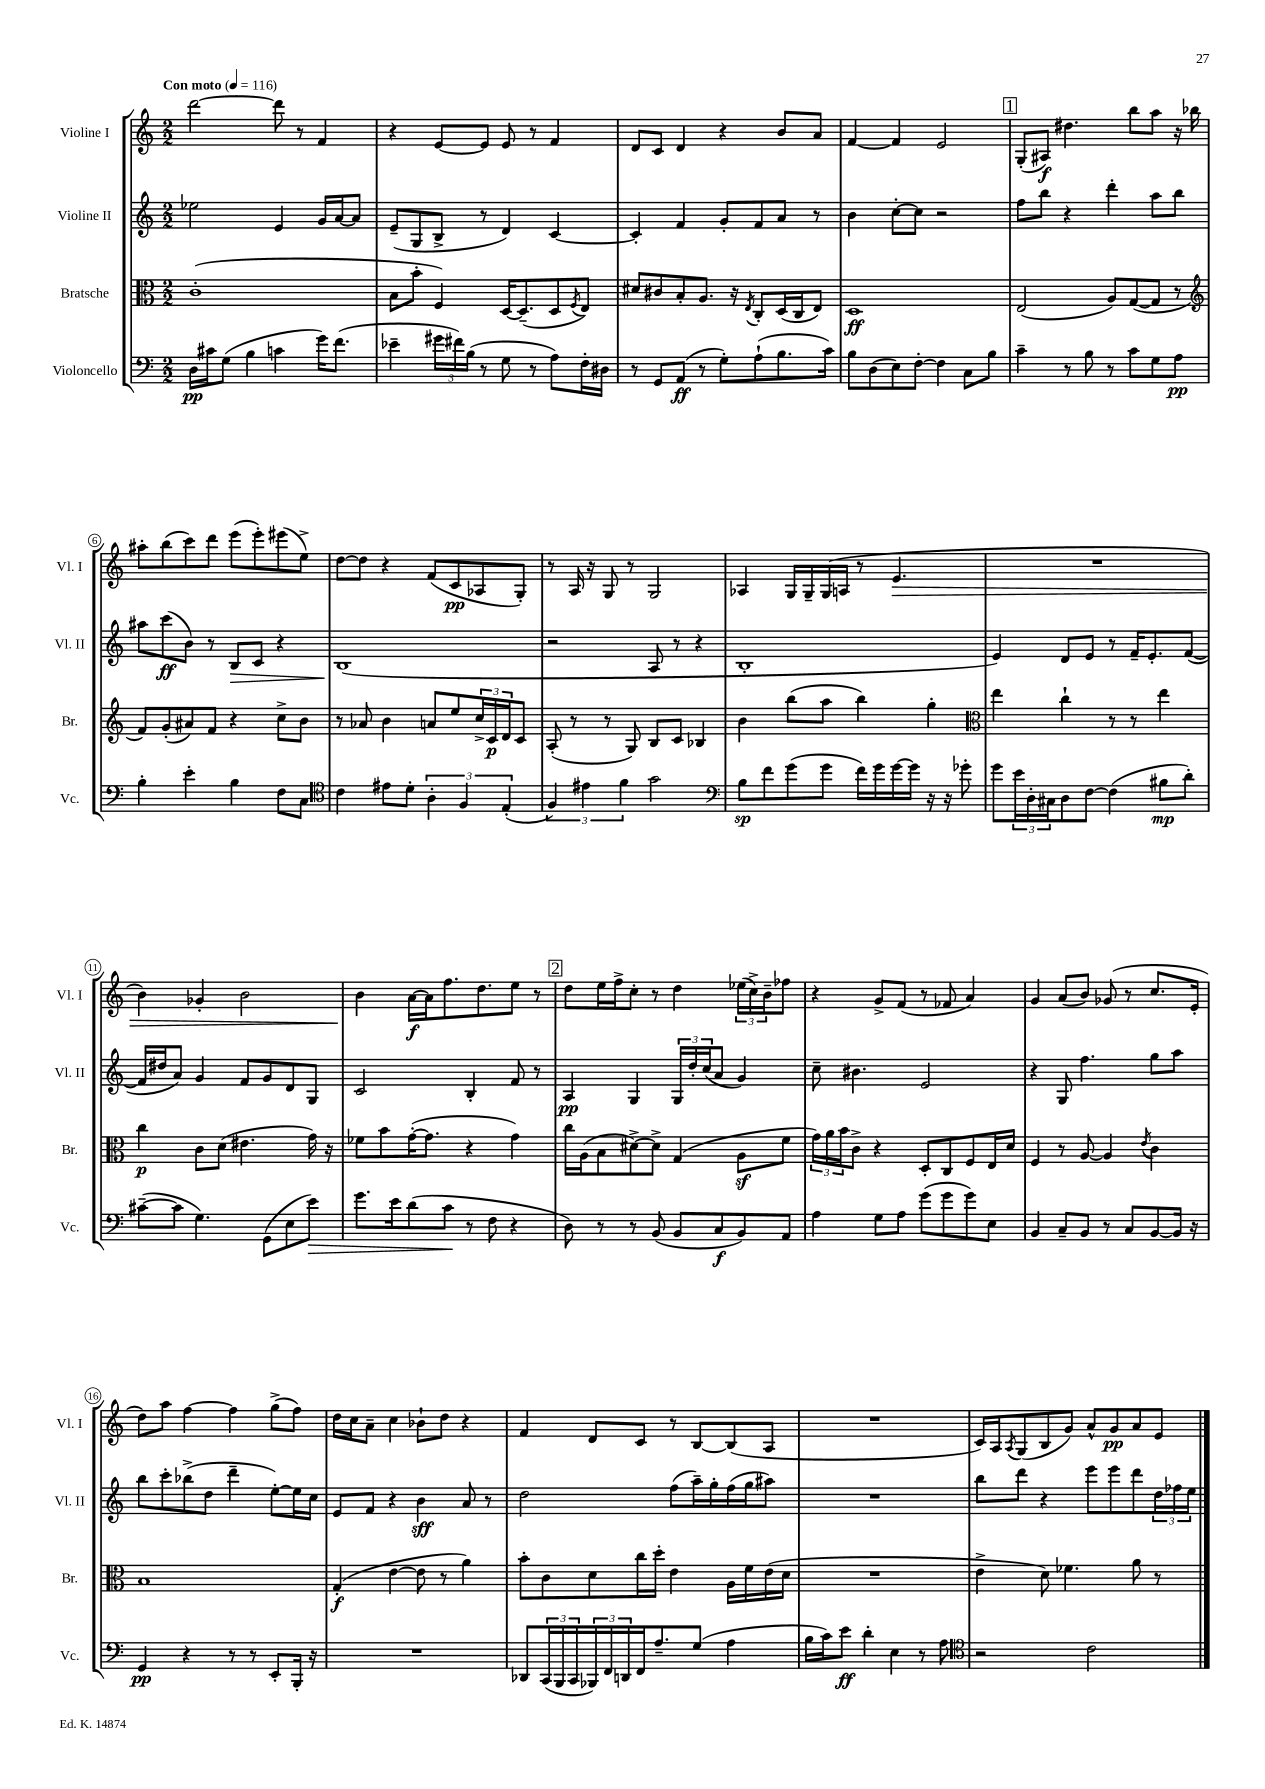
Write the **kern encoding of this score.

**kern	**kern	**kern	**kern
*staff4	*staff3	*staff2	*staff1
*clefF4	*clefC3	*clefG2	*clefG2
*k[]	*k[]	*k[]	*k[]
*M2/2	*M2/2	*M2/2	*M2/2
*MM116	*MM116	*MM116	*MM116
16D	(1c'	2ee-	[2ddd
16c#	.	.	.
(8G	.	.	.
4B	.	.	.
4c	.	4e	8ddd]
.	.	.	8r
16g)	.	16g	4f
(8.f	.	[16a	.
.	.	8a]	.
=	=	=	=
4e-~	8B	(8e~	4r
.	8b'	8G	.
24g#	4F)	8B^	[8e
24f#)	.	.	.
(24B	.	.	.
8r	.	8r	8e]
8G	[16D	4d)	8e
.	(8.D~]	.	.
8r	.	.	8r
8A)	8D	[4c	4f
.	8qF	.	.
16F'	8E)	.	.
16D#	.	.	.
=	=	=	=
8r	8d#	4c']	8d
8GG	8c#	.	8c
(8AA	8B'	4f	4d
8r	8.A	.	.
8G')	.	8g'	4r
.	16r	.	.
.	8qE	.	.
(8A`	8C'	8f	.
8.B	(16D	8a	8b
.	16C	.	.
.	8E)	8r	8a
16c)	.	.	.
=	=	=	=
8B	1D	4b	[4f
(8D	.	.	.
8E)	.	[8cc'	4f]
[8F'	.	8cc]	.
4F]	.	2r	2e
8C	.	.	.
8B	.	.	.
=	=	=	=
4c~	(2E	8ff	(8G'
.	.	8bb	8A#)
8r	.	4r	4.dd#
8B	.	.	.
8r	8A)	4ddd'	.
8c	([8G	.	8bb
8G	8G]	8aa	8aa
8A	8r	8bb	16r
.	.	.	16bb-
=	=	=	=
*	*clefG2	*	*
4B'	8f)	8aa#	8aa#'
.	(8g'	(8ccc	(8bb
4e'	8a#)	8b)	8ccc)
.	8f	8r	8ddd
4B	4r	8B	(8eee
.	.	8c	8eee')
8F	8cc^	4r	(8eee#
8C	8b	.	8ee^)
=	=	=	=
*clefC4	*	*	*
4c	8r	(1B	[8dd
.	8a-	.	8dd]
8e#	4b	.	4r
8d'	.	.	.
6A'	8a	.	(8f
.	8ee	.	8c
6F	.	.	.
.	24cc^	.	8A-
.	24c	.	.
(6E'	24d	.	.
.	8c	.	8G')
=	=	=	=
6F)	(8A'	2r	8r
.	8r	.	16A
6e#	.	.	.
.	.	.	16r
.	8r	.	8G
6f	.	.	.
.	8G)	.	8r
2g	8B	8A	2G
.	8c	8r	.
.	4B-	4r	.
=	=	=	=
*clefF4	*	*	*
8B	4b	1B'	4A-
8f	.	.	.
(8g	(8bb	.	16G
.	.	.	16G~
8g	8aa	.	(16G
.	.	.	16A
16f)	4bb)	.	8r
16g	.	.	.
[16g	.	.	4.e
16g]	.	.	.
16r	4gg'	.	.
16r	.	.	.
8g-'	.	.	.
=	=	=	=
*	*clefC3	*	*
8g	4ee	4e)	1r
24e	.	.	.
24D'	.	.	.
24C#	.	.	.
8D	4cc`	8d	.
[8F	.	8e	.
(4F]	8r	8r	.
.	8r	16f~	.
.	.	8.e'	.
8B#	4ee	.	.
8d')	.	([8f	.
=	=	=	=
([8c#~	4cc	16f]	4b)
.	.	16dd#	.
8c#]	.	8a)	.
4.G)	8c	4g	4g-'
.	(8d	.	.
.	4.e#	8f	2b
(8GG	.	8g	.
8E	.	8d	.
8e)	16g)	8G	.
.	16r	.	.
=	=	=	=
8.g	8f-	2c	4b
.	8b	.	.
16e	.	.	.
(8d	([16g'	.	[16a
.	8.g]	.	16a]
8c	.	.	8.ff
8r	4r	4B'	.
.	.	.	8.dd
8F	.	.	.
4r	4g)	8f	8ee
.	.	8r	8r
=	=	=	=
8D)	16cc	4A	8dd
.	(16A	.	.
8r	8B	.	16ee
.	.	.	16ff^
8r	[8d#^)	4G	8cc'
(8BB	8d#^]	.	8r
8BB	(4G	24G	4dd
.	.	24dd'	.
.	.	(24cc	.
8C	.	8a	.
8BB)	8A	4g)	(24ee-
.	.	.	24cc^)
.	.	.	24b~
8AA	8f	.	8ff-
=	=	=	=
4A	24g)	8cc~	4r
.	24a	.	.
.	24b	.	.
.	8c^	4.b#	.
8G	4r	.	8g^
8A	.	.	(8f
(8g	8D'	2e	8r
8g	8C	.	8f-
8g)	8F	.	4a)
8E	16E	.	.
.	16d	.	.
=	=	=	=
4BB	4F	4r	4g
8C~	8r	8G	(8a
8BB	[8A	4.ff	8b)
8r	4A]	.	(8g-
8C	.	.	8r
.	8qe	.	.
[8BB	4c	8gg	8.cc
16BB]	.	8aa	.
16r	.	.	16e'
=	=	=	=
4GG	1B	8bb	8dd)
.	.	8ccc'	8aa
4r	.	(8bb-^	[4ff
.	.	8dd	.
8r	.	4ddd~	4ff]
8r	.	.	.
8EE'	.	[8ee')	(8gg^
16BBB'	.	16ee]	8ff)
16r	.	16cc	.
=	=	=	=
1r	(4G'	8e	16dd
.	.	.	16cc
.	.	8f	8a~
.	[4e	4r	4cc
.	8e]	4b	8b-`
.	8r	.	8dd
.	4a)	8a	4r
.	.	8r	.
=	=	=	=
8DD-	8b'	2dd	4f
(24CC	8c	.	.
24BBB	.	.	.
24CC	.	.	.
24BBB-)	8d	.	8d
24FF	.	.	.
24DD	.	.	.
16FF	16cc	.	8c
8.A~	16dd'	.	.
.	4e	(8ff	8r
(8G	.	16aa~)	[8B
.	.	16gg'	.
4A	16A	(16ff	(8B]
.	16f	16gg	.
.	(16e	8aa#)	8A
.	16d	.	.
=	=	=	=
16B	1r	1r	1r
16c)	.	.	.
8e	.	.	.
4d'	.	.	.
4E	.	.	.
8r	.	.	.
8A	.	.	.
=	=	=	=
*clefC4	*	*	*
2r	4e^	8bb	16c)
.	.	.	16A
.	.	.	8qA
.	.	8ddd	(8G
.	8d)	4r	8B
.	4.f-	.	8g)
2c	.	8eee	8a^^
.	.	8eee	8g
.	8a	8ddd	8a
.	8r	24dd	8e
.	.	24ff-	.
.	.	24ee	.
==	==	==	==
*-	*-	*-	*-
